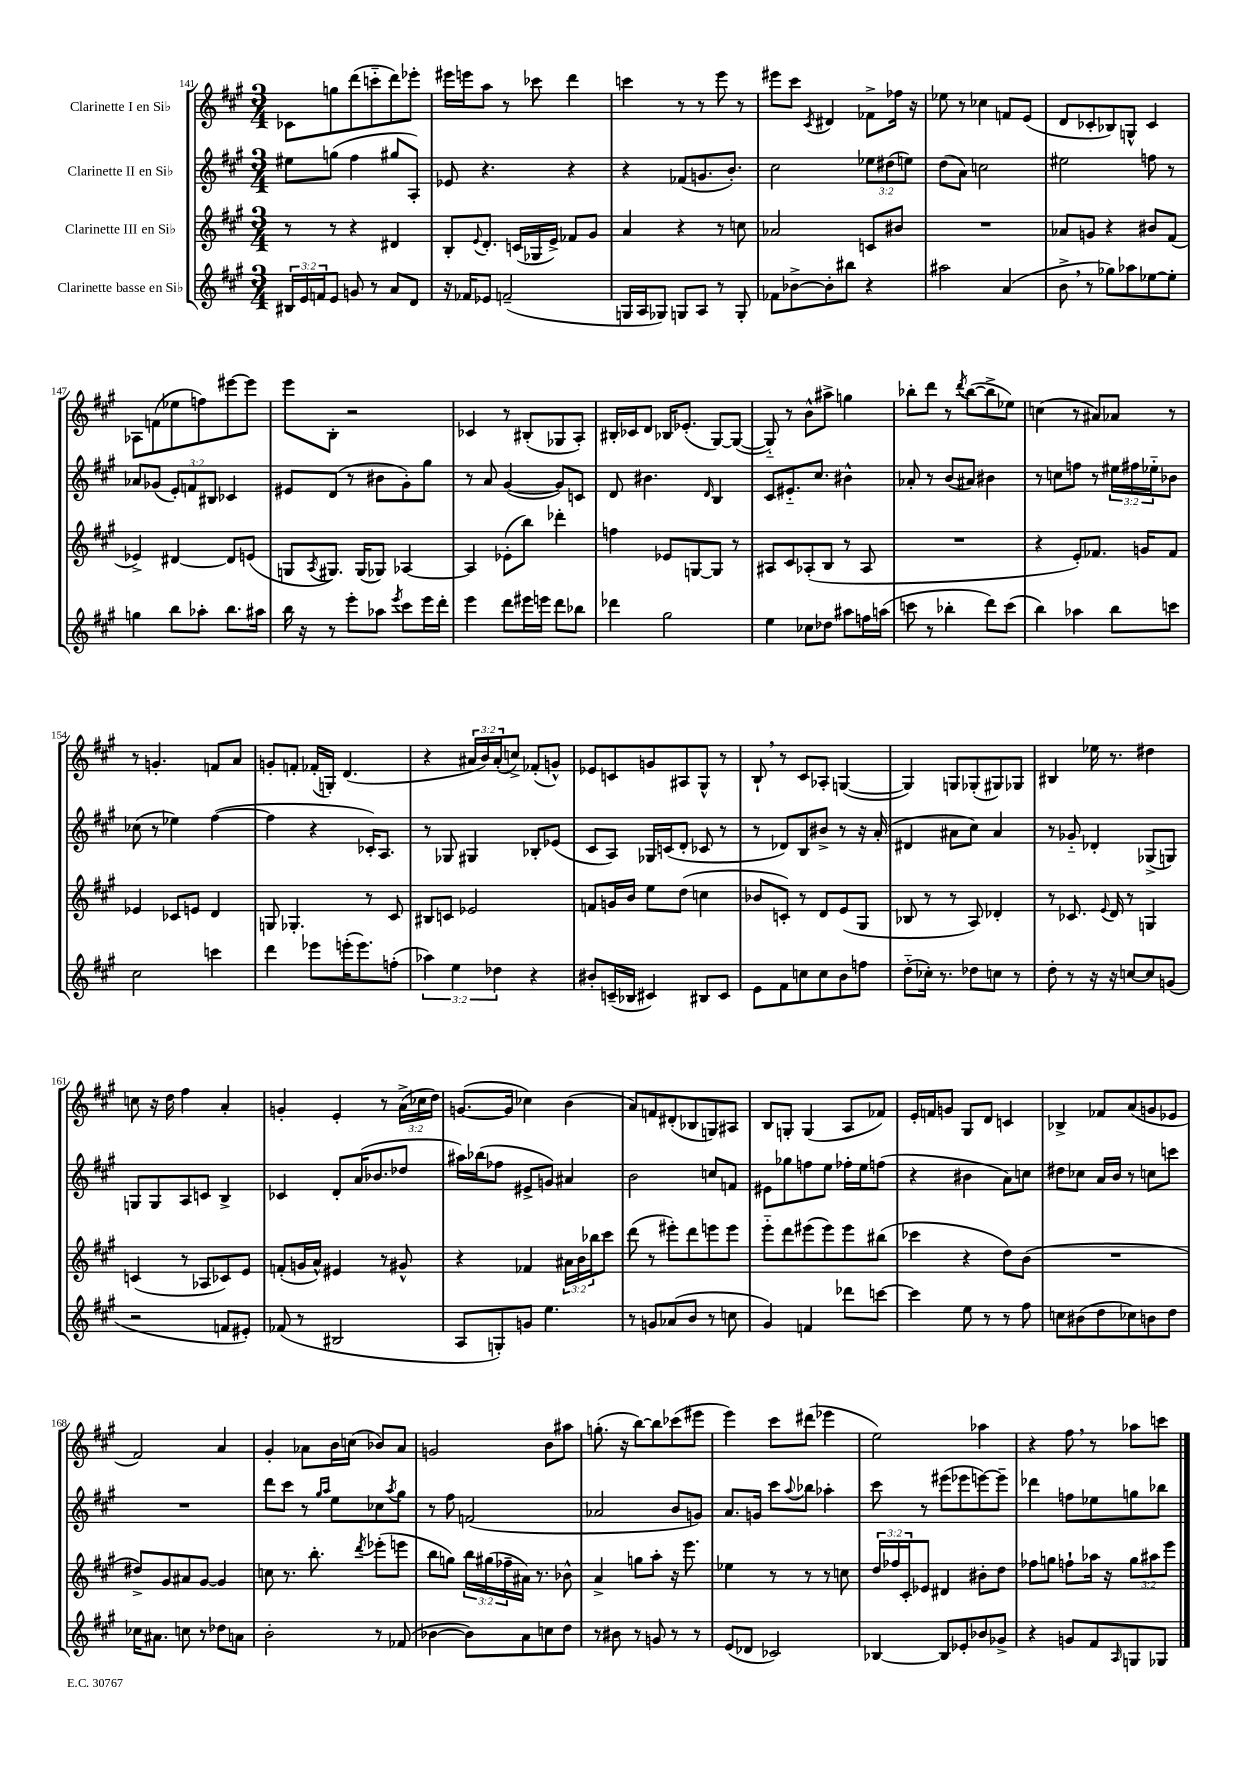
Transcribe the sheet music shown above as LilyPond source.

<<
\new StaffGroup <<
\new Staff = "s0" \with { instrumentName = "Clarinette I en Sib" } {
    \clef treble \key a \major \numericTimeSignature \time 3/4 \override Staff.TupletNumber.text = #tuplet-number::calc-fraction-text
    ces'8 g''8 d'''8( c'''8-_ d'''8) ees'''8-. |
    eis'''16 e'''16 a''8 r8 ces'''8 d'''4 |
    c'''4 r8 r8 e'''8 r8 |
    eis'''8 cis'''8 \acciaccatura { cis'8 } dis'4 fes'8-> fes''16 r16 |
    ees''8 r8 ces''4 f'8 e'8( |
    d'8 ces'8-. bes8) g8-^ ces'4 |
    aes8 f'8( ees''8 f''8) eis'''8~ eis'''8 |
    e'''8 b8-. r2 |
    ces'4 r8 bis8-.( ges8 a8-.) |
    bis16-. ces'16 d'8 bes16 ees'8.-.( gis8~) gis8~( |
    gis8-_) r8 b'8-^ ais''8-> g''4 |
    bes''8-. d'''8 r8 \acciaccatura { d'''8 } bes''8~( bes''8-> ees''8) |
    c''4( r8 ais'8) aes'8 r8 |
    r8 g'4.-. f'8 a'8 |
    g'8-. f'8-. fes'16-.( g16-.) d'4.( |
    r4 \tuplet 3/2 { ais'16 b'16) ais'16-.( } c''8->) fes'8-.( g'8-^) |
    ees'8 c'8 g'8 ais8 gis8-^ r8 |
    b8-! \breathe r8 cis'8 aes8-. g4~( |
    g4) g8 ges8-.( gis8) ges8 |
    bis4 ees''16 r8. dis''4 |
    c''8 r16 d''16 fis''4 a'4-. |
    g'4-. e'4-. r8 \tuplet 3/2 { a'16->( ces''16 d''16) } |
    g'8.~( g'16 ces''4) b'4( |
    a'8) f'8 dis'8-.( bes8 g8) ais8 |
    b8 g8-. g4( a8 fes'8) |
    e'16-. f'16 g'8 gis8 d'8 c'4 |
    bes4-> fes'8 a'8( g'8 ees'8 |
    fis'2) a'4 |
    gis'4-. aes'8 b'16 c''16( bes'8) aes'8 |
    g'2 b'8 ais''8 |
    g''8.-.( r16 b''8~) b''8 ces'''8( eis'''8 |
    e'''4) cis'''8 dis'''8( ees'''4 |
    e''2) aes''4 |
    r4 fis''8 \breathe r8 aes''8 c'''8 \bar "|." |
}
\new Staff = "s1" \with { instrumentName = "Clarinette II en Sib" } {
    \clef treble \key a \major \numericTimeSignature \time 3/4 \override Staff.TupletNumber.text = #tuplet-number::calc-fraction-text
    eis''8 g''8( fis''4 gis''8 a8-.) |
    ees'8 r4. r4 |
    r4 fes'8( g'8. b'8.-.) |
    cis''2 \tuplet 3/2 { ees''8 dis''8( e''8) } |
    d''8( a'8) c''2 |
    eis''2 f''8 r8 |
    aes'8 ges'8( \tuplet 3/2 { e'8-.) f'8 bis8 } ces'4 |
    eis'8 d'8( r8 bis'8 gis'8-.) gis''8 |
    r8 a'8 gis'4~( gis'8) c'8 |
    d'8 bis'4. \grace { d'16 } b4 |
    cis'8 eis'8.-_ cis''8. bis'4-^ |
    aes'8-. r8 b'8( ais'8) bis'4 |
    r8 c''8 f''8 r8 \tuplet 3/2 { eis''16 fis''16 ees''16-_ } bes'8 |
    ces''8( r8 ees''4) fis''4~( |
    fis''4 r4 ces'16-.) a8. |
    r8 ges8 gis4 bes8-. ees'8( |
    cis'8 a8) ges16 c'16( d'8-. ces'8 r8 |
    r8 des'8) b8 bis'8-> r8 r16 a'16-.( |
    dis'4 ais'8 cis''8) ais'4 |
    r8 ges'8-_ des'4-. ges8->( g8) |
    g8 g8 a8 c'8 b4-> |
    ces'4 d'8-. a'16( bes'8. des''8 |
    ais''16) bes''16( fes''8 eis'8-> g'8) ais'4 |
    b'2 c''8 f'8 |
    eis'8 ges''8 f''8 e''8 fes''16-. e''16 f''8( |
    r4 bis'4 a'8) c''8 |
    dis''8 ces''8 a'16 b'16 r8 c''8 c'''8 |
    R2. |
    d'''8 cis'''8 r8 \grace { gis''16 a''16 } e''8 ces''8 \acciaccatura { a''8 } gis''8 |
    r8 fis''8 f'2( |
    aes'2 b'8 g'8) |
    a'8. g'16 cis'''8 \appoggiatura { a''8 } bes''8 aes''4-. |
    cis'''8 r8 eis'''8( ees'''8 e'''8~) e'''8-- |
    des'''4 f''8 ees''8 g''8 bes''8 \bar "|." |
}
\new Staff = "s2" \with { instrumentName = "Clarinette III en Sib" } {
    \clef treble \key a \major \numericTimeSignature \time 3/4 \override Staff.TupletNumber.text = #tuplet-number::calc-fraction-text
    r8 r8 r4 dis'4 |
    b8-. \appoggiatura { e'8 } d'8.-. c'16( ges16 e'16->) fes'8 gis'8 |
    a'4 r4 r8 c''8 |
    aes'2 c'8 bis'8 |
    R2. |
    aes'8 g'8 r4 bis'8 fis'8( |
    ees'4->) dis'4~ dis'8 e'8( |
    g8 \acciaccatura { a8 } gis8.) gis16( ges8) aes4~ |
    aes4 ees'8-.( b''8) des'''4-. |
    f''4 ees'8 g8~ g8 r8 |
    ais8 cis'8 aes8-.( b8 r8 aes8 |
    R2. |
    r4 e'8-.) fes'8. g'16 fes'8 |
    ees'4 ces'8 e'8 d'4 |
    g8 ges4.-. r8 cis'8 |
    bis8 c'8 ees'2 |
    f'8 g'16 b'16 e''8 d''8( c''4 |
    bes'8 c'8-.) r8 d'8 e'8( gis8 |
    bes8 r8 r8 a8) des'4-. |
    r8 ces'8. \appoggiatura { e'8 } d'16 r8 g4 |
    c'4( r8 aes8 ces'8) e'8 |
    f'8-.( g'16 a'16-^) eis'4 r8 gis'8-^ |
    r4 fes'4 \tuplet 3/2 { ais'16 b'16 bes''16 } cis'''8 |
    d'''8( r8 eis'''8-.) d'''8 e'''8 e'''8 |
    e'''8-_ d'''8 eis'''8( eis'''8) eis'''8 bis''8( |
    ces'''4 r4 d''8) b'8( |
    R2. |
    dis''8->) gis'8 ais'8 gis'8~ gis'4 |
    c''8 r8. b''8.-. \acciaccatura { d'''8 } ees'''8-.( e'''8 |
    b''8 g''8) \tuplet 3/2 { b''16 gis''16( fes''16-- } ais'16) r8. bes'8-^ |
    a'4-> g''8 a''8-. r16 e'''8. |
    ees''4 r8 r8 r8 c''8 |
    \tuplet 3/2 { d''16 fes''16 cis'16-. } ees'8 dis'4 bis'8-. d''8 |
    fes''8 g''8 f''8-! aes''16 r16 \tuplet 3/2 { g''8 ais''8 e'''8 } \bar "|." |
}
\new Staff = "s3" \with { instrumentName = "Clarinette basse en Sib" } {
    \clef treble \key a \major \numericTimeSignature \time 3/4 \override Staff.TupletNumber.text = #tuplet-number::calc-fraction-text
    \tuplet 3/2 { bis16 e'16 f'16 } e'8 g'8 r8 a'8 d'8 |
    r16 fes'16 ees'8 f'2--( |
    g16 a16 ges8) g8 a8 r8 g8-. |
    fes'8 bes'8~-> bes'8-. bis''8 r4 |
    ais''2 a'4( |
    b'8-> \breathe r8 ges''8) aes''8 ees''8~ ees''8-. |
    g''4 b''8 aes''8-. b''8. ais''16 |
    b''16 r16 r8 e'''8-. aes''8 \acciaccatura { e'''8 } cis'''8 e'''16 d'''16-. |
    e'''4 d'''8 eis'''16 e'''16 d'''8 bes''8 |
    des'''4 gis''2 |
    e''4 ces''8 des''8 ais''8 f''16 a''16( |
    c'''8 r8 bes''4-. d'''8) c'''8( |
    b''4) aes''4 b''8 c'''8 |
    cis''2 c'''4 |
    d'''4 ees'''8 e'''16-.( e'''8.) f''8-.( |
    \tuplet 3/2 { aes''4) e''4 des''4 } r4 |
    bis'8-. c'16--( bes16 cis'4) bis8 cis'8 |
    e'8 fis'8 c''8 c''8 b'8 f''8 |
    d''8-_( ces''16-.) r8. des''8 c''8 r8 |
    d''8-. r8 r16 r16 c''8~ c''8 g'8( |
    r2 f'8 eis'8-.) |
    fes'8( r8 bis2 |
    a8 g8-.) g'8 e''4. |
    r8 g'8 aes'8( b'8 r8 c''8 |
    gis'4) f'4 des'''8 c'''8~ |
    c'''4 e''8 r8 r8 fis''8 |
    c''8 bis'8( d''8 ces''8) b'8 d''8 |
    ces''16 ais'8. c''8 r8 des''8 a'8 |
    b'2-. r8 fes'8( |
    bes'4~ bes'8) a'8 c''8 d''8 |
    r8 bis'8 r8 g'8 r8 r8 |
    e'8( des'8 ces'2) |
    bes4~ bes8 ees'8-. bes'8 ges'8-> |
    r4 g'8 fis'8 \grace { a16 } g8 ges8 \bar "|." |
}
>>
>>
\layout { \context { \Score currentBarNumber = #141 } }
